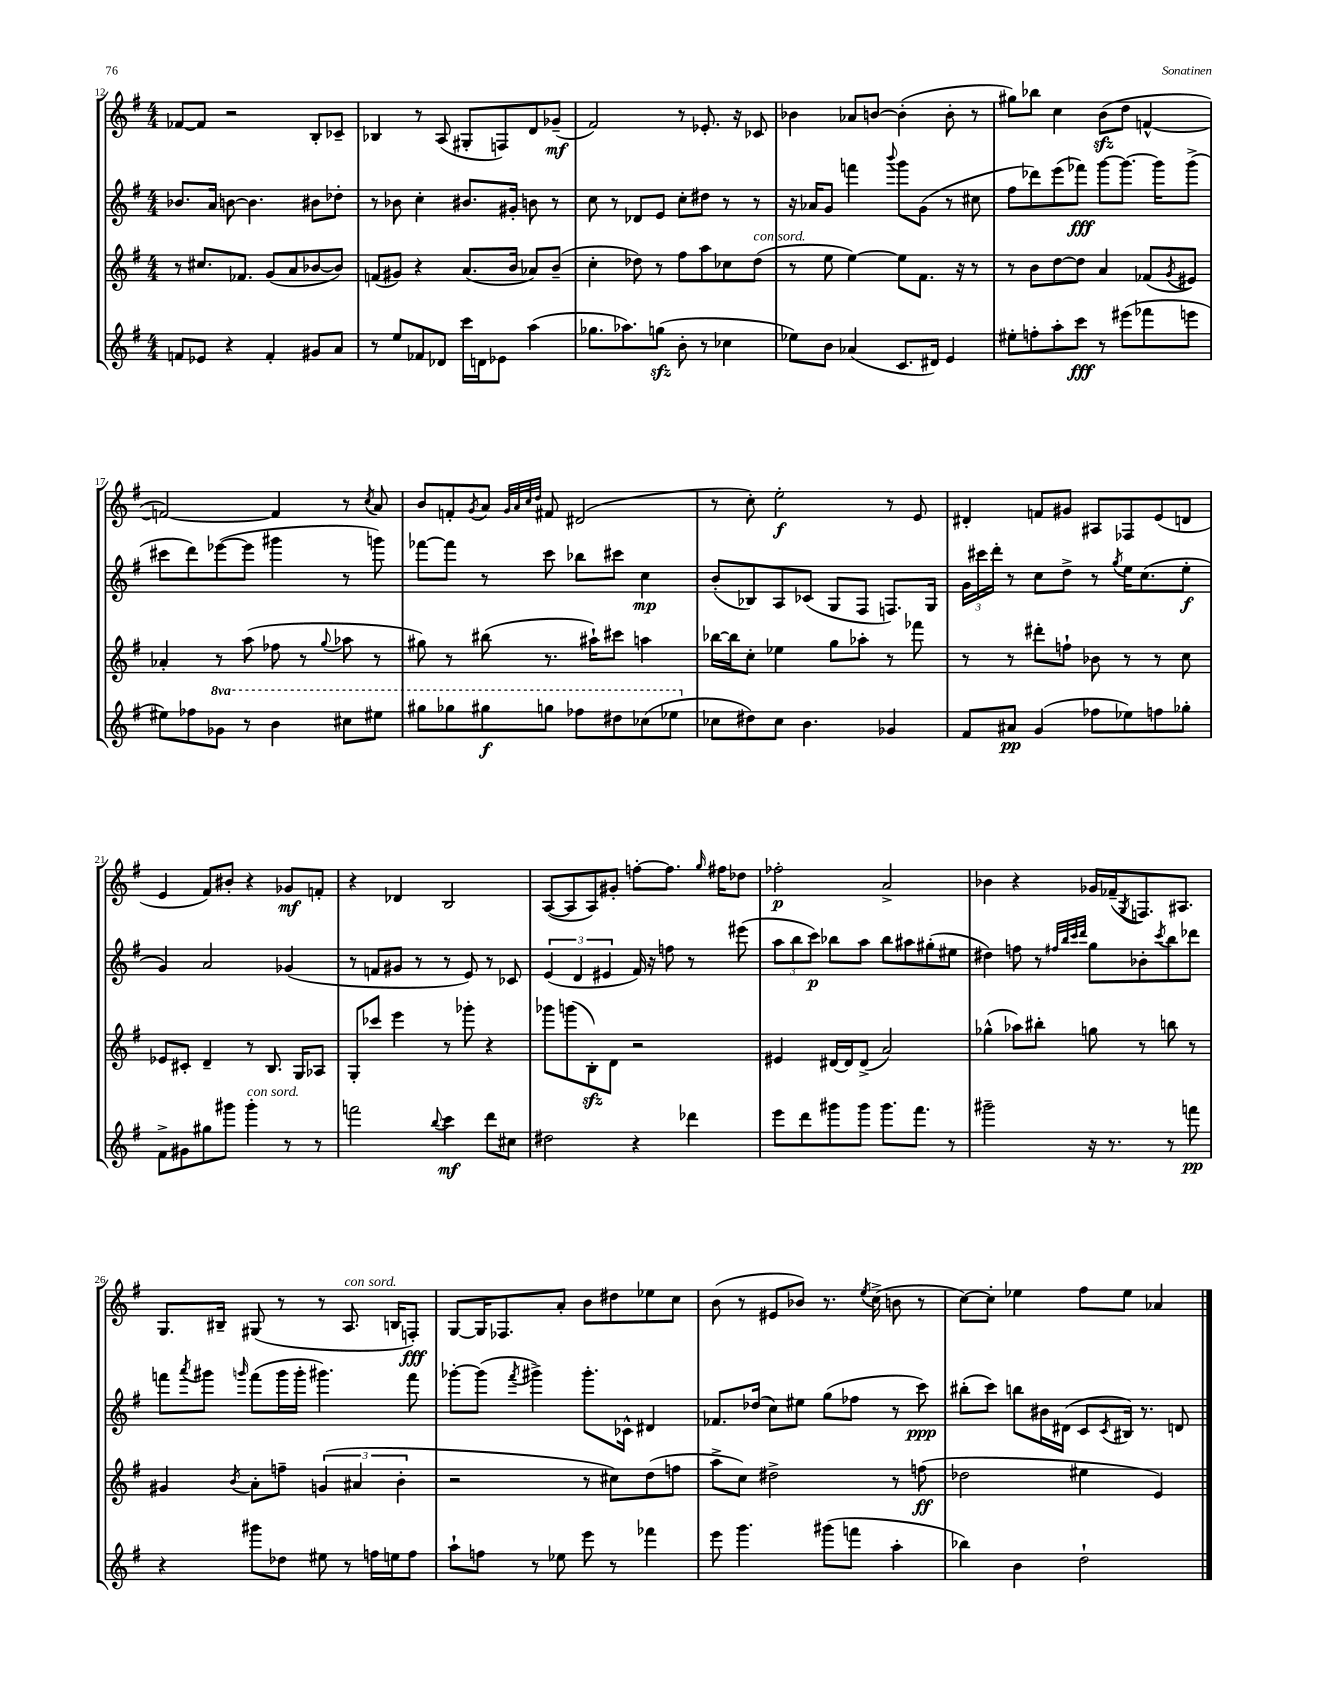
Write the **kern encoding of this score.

**kern	**kern	**kern	**kern
*staff4	*staff3	*staff2	*staff1
*clefG2	*clefG2	*clefG2	*clefG2
*k[f#]	*k[f#]	*k[f#]	*k[f#]
*M4/4	*M4/4	*M4/4	*M4/4
8f	8r	8.b-	[8f-
8e-	8.cc#	.	8f-]
.	.	16a	.
4r	.	[8b	2r
.	8.f-	.	.
.	.	4.b]	.
4f'	(8g	.	.
.	8a	.	.
8g#	[8b-	8b#	8B'
8a	8b-])	8dd-'	8c-~
=	=	=	=
8r	(8f	8r	4B-
8ee	8g#)	8b-	.
8f-	4r	4cc'	8r
8d-	.	.	(8A
16ccc	(8.a	8.b#	8G#'
16d	.	.	.
8e-	.	.	8F)
.	16b	16g#'	.
(4aa	8a-)	8b	8d
.	(8b~	8r	(8g-~
=	=	=	=
8.gg-	4cc'	8cc	2f#)
.	.	8r	.
8.aa-)	.	.	.
.	8dd-)	8d-	.
(8gg	8r	8e	.
8b'	8ff#	8cc'	8r
8r	8aa	8dd#	8.e-'
4cc-	8cc-	8r	.
.	.	.	16r
.	(8dd-	8r	8c-
=	=	=	=
8ee-)	8r	16r	4b-
.	.	16a-	.
8b	8ee	8g	.
(4a-	[4ee)	4fff	8a-
.	.	.	[8b
.	.	8qqbbb	.
8.c	8ee]	8ggg	(4b']
.	8.f#	(8g	.
16d#)	.	.	.
4e	.	8r	8b'
.	16r	.	.
.	8r	8cc#	8r
=	=	=	=
8ee#'	8r	8ff#	8gg#)
8ff'	8b	8ddd-)	8bb-
8aa'	[8dd	(8eee	4cc
8ccc	8dd]	8fff-)	.
8r	4a	[8ggg	(8b
(8eee#	.	8.ggg_	8dd
8fff-	(8f-	.	[4f^^
.	.	16ggg]	.
.	8qg	.	.
8eee	8e#)	(8ggg^	.
=	=	=	=
8ee#)	4a-'	8ccc#	2f_)
8ff-	.	8ddd)	.
8gg-	8r	([8eee-	.
8r	(8aa	8eee-]	.
4bb	8ff-	4ggg#	4f]
.	8r	.	.
.	8qqgg	.	.
8ccc#	8aa-	8r	8r
.	.	.	8qcc
8eee#	8r	8ggg)	8a
=	=	=	=
8ggg#	8gg#)	[8fff-	8b
8ggg-	8r	8fff-]	8f'
.	.	.	8qg
8ggg#	(8bb#	8r	8a
.	.	.	32qqg
.	.	.	32qqa
.	.	.	32qqcc
.	.	.	32qqdd
8ggg	8.r	8ccc	8f#
8fff-	.	8bb-	(2d#
.	16aa#`)	.	.
8ddd#	8ccc#	8ccc#	.
(8ccc-	4aa	4cc	.
8eee-	.	.	.
=	=	=	=
8cc-	[16bb-	(8b'	8r
.	16bb-]	.	.
8dd#)	8cc'	8B-)	8cc')
8cc-	4ee-	8A	2ee'
4.b	.	(8c-	.
.	8gg	8G	.
.	8aa-'	8F#	.
4g-	8r	8.F)	8r
.	8fff-	.	8e
.	.	16G	.
=	=	=	=
8f#	8r	24g	4d#'
.	.	24ccc#	.
.	.	24ddd'	.
8a#	8r	8r	.
(4g	8ddd#'	8cc	8f
.	8ff`	8dd^	8g#
8ff-	8b-	8r	8A#
.	.	8qgg	.
8ee-)	8r	16ee	8F-
.	.	(8.cc	.
8ff	8r	.	(8e
8gg-'	8cc	8ee'	8d
=	=	=	=
8f#^	8e-	4g)	4e
8g#	8c#'	.	.
8gg#	4d~	2a	8f#)
8ggg#	.	.	8b#'
4ggg#'	8r	.	4r
.	8.B	.	.
8r	.	(4g-	8g-
.	16G	.	.
8r	8A-	.	8f'
=	=	=	=
2fff	8G'	8r	4r
.	8ccc-	8f	.
.	4eee	8g#	4d-
.	.	8r	.
8qqbb	.	.	.
4ccc	8r	8r	2B
.	8ggg-'	8e)	.
8ddd	4r	8r	.
8cc#	.	8c-	.
=	=	=	=
2dd#	8ggg-	(6e	([8A
.	(8ggg	.	8A]
.	.	6d	.
.	8B')	.	8A)
.	.	6e#	.
.	8d	.	8g#'
4r	2r	16f#)	[8ff'
.	.	16r	.
.	.	8ff	8.ff]
4ddd-	.	8r	.
.	.	.	16qqgg
.	.	.	16ff#
.	.	(8eee#	8dd-
=	=	=	=
8eee	4e#	12aa	2ff-'
.	.	12bb	.
8ddd	.	.	.
.	.	12ccc)	.
8ggg#	[16d#	8bb-	.
.	16d#]	.	.
8ggg#	(8d#^	8aa	.
8.ggg#	2a)	8bb-	2a^
.	.	8aa#	.
8.fff#	.	.	.
.	.	(8gg#'	.
8r	.	8ee#	.
=	=	=	=
2ggg#~	(4gg-^^	4dd#)	4b-
.	8aa-)	8ff	4r
.	8bb#'	8r	.
.	.	32qqff#	.
.	.	32qqbb	.
.	.	32qqccc	.
.	.	32qqddd	.
16r	8gg	8gg	16g-
8.r	.	.	(16f-~
.	.	.	8qG
.	8r	8b-'	8.F)
.	.	8qccc	.
8r	8bb	8bb	.
.	.	.	8.A#
8fff	8r	8ddd-	.
=	=	=	=
4r	4g#	8fff	8.G
.	.	8qaaa	.
.	.	8ggg#	.
.	.	.	16B#~
.	8qb	16qqggg	.
8ggg#	8a'	(8fff	(8G#
8dd-	8ff~	16ggg	8r
.	.	16ggg'	.
8ee#	(6g	4.ggg#)	8r
8r	.	.	8.A
.	6a#	.	.
16ff	.	.	.
16ee	.	.	16B
.	6b'	.	.
8ff	.	8fff	8F')
=	=	=	=
8aa`	2r	[8ggg-'	[8G
8ff	.	(8ggg-]	16G]
.	.	.	8.F-
.	.	8qfff#	.
8r	.	4ggg#^)	.
8ee-	.	.	8a'
8eee	8r	8.ggg#'	8b
8r	8cc#)	.	8dd#
.	.	16c-^^	.
4fff-	(8dd	4d#	8ee-
.	8ff	.	8cc
=	=	=	=
8eee	8aa^	8.f-	(8b
4.ggg	8cc)	.	8r
.	.	(16dd-	.
.	2dd#^	8cc)	8e#
.	.	8ee#	8b-)
(8ggg#	.	(8gg	8.r
8fff	.	8ff-	.
.	.	.	8qee
.	.	.	(16cc^
4aa'	8r	8r	8b
.	(8ff	8ccc)	8r
=	=	=	=
4bb-)	2dd-	(8bb#'	[8cc)
.	.	8ccc)	8cc']
4b	.	8bb	4ee-
.	.	16b#	.
.	.	(16d#	.
2dd`	4ee#	8c	8ff#
.	.	8qc	.
.	.	16B#)	8ee-
.	.	8.r	.
.	4e)	.	4a-
.	.	8d	.
==	==	==	==
*-	*-	*-	*-
